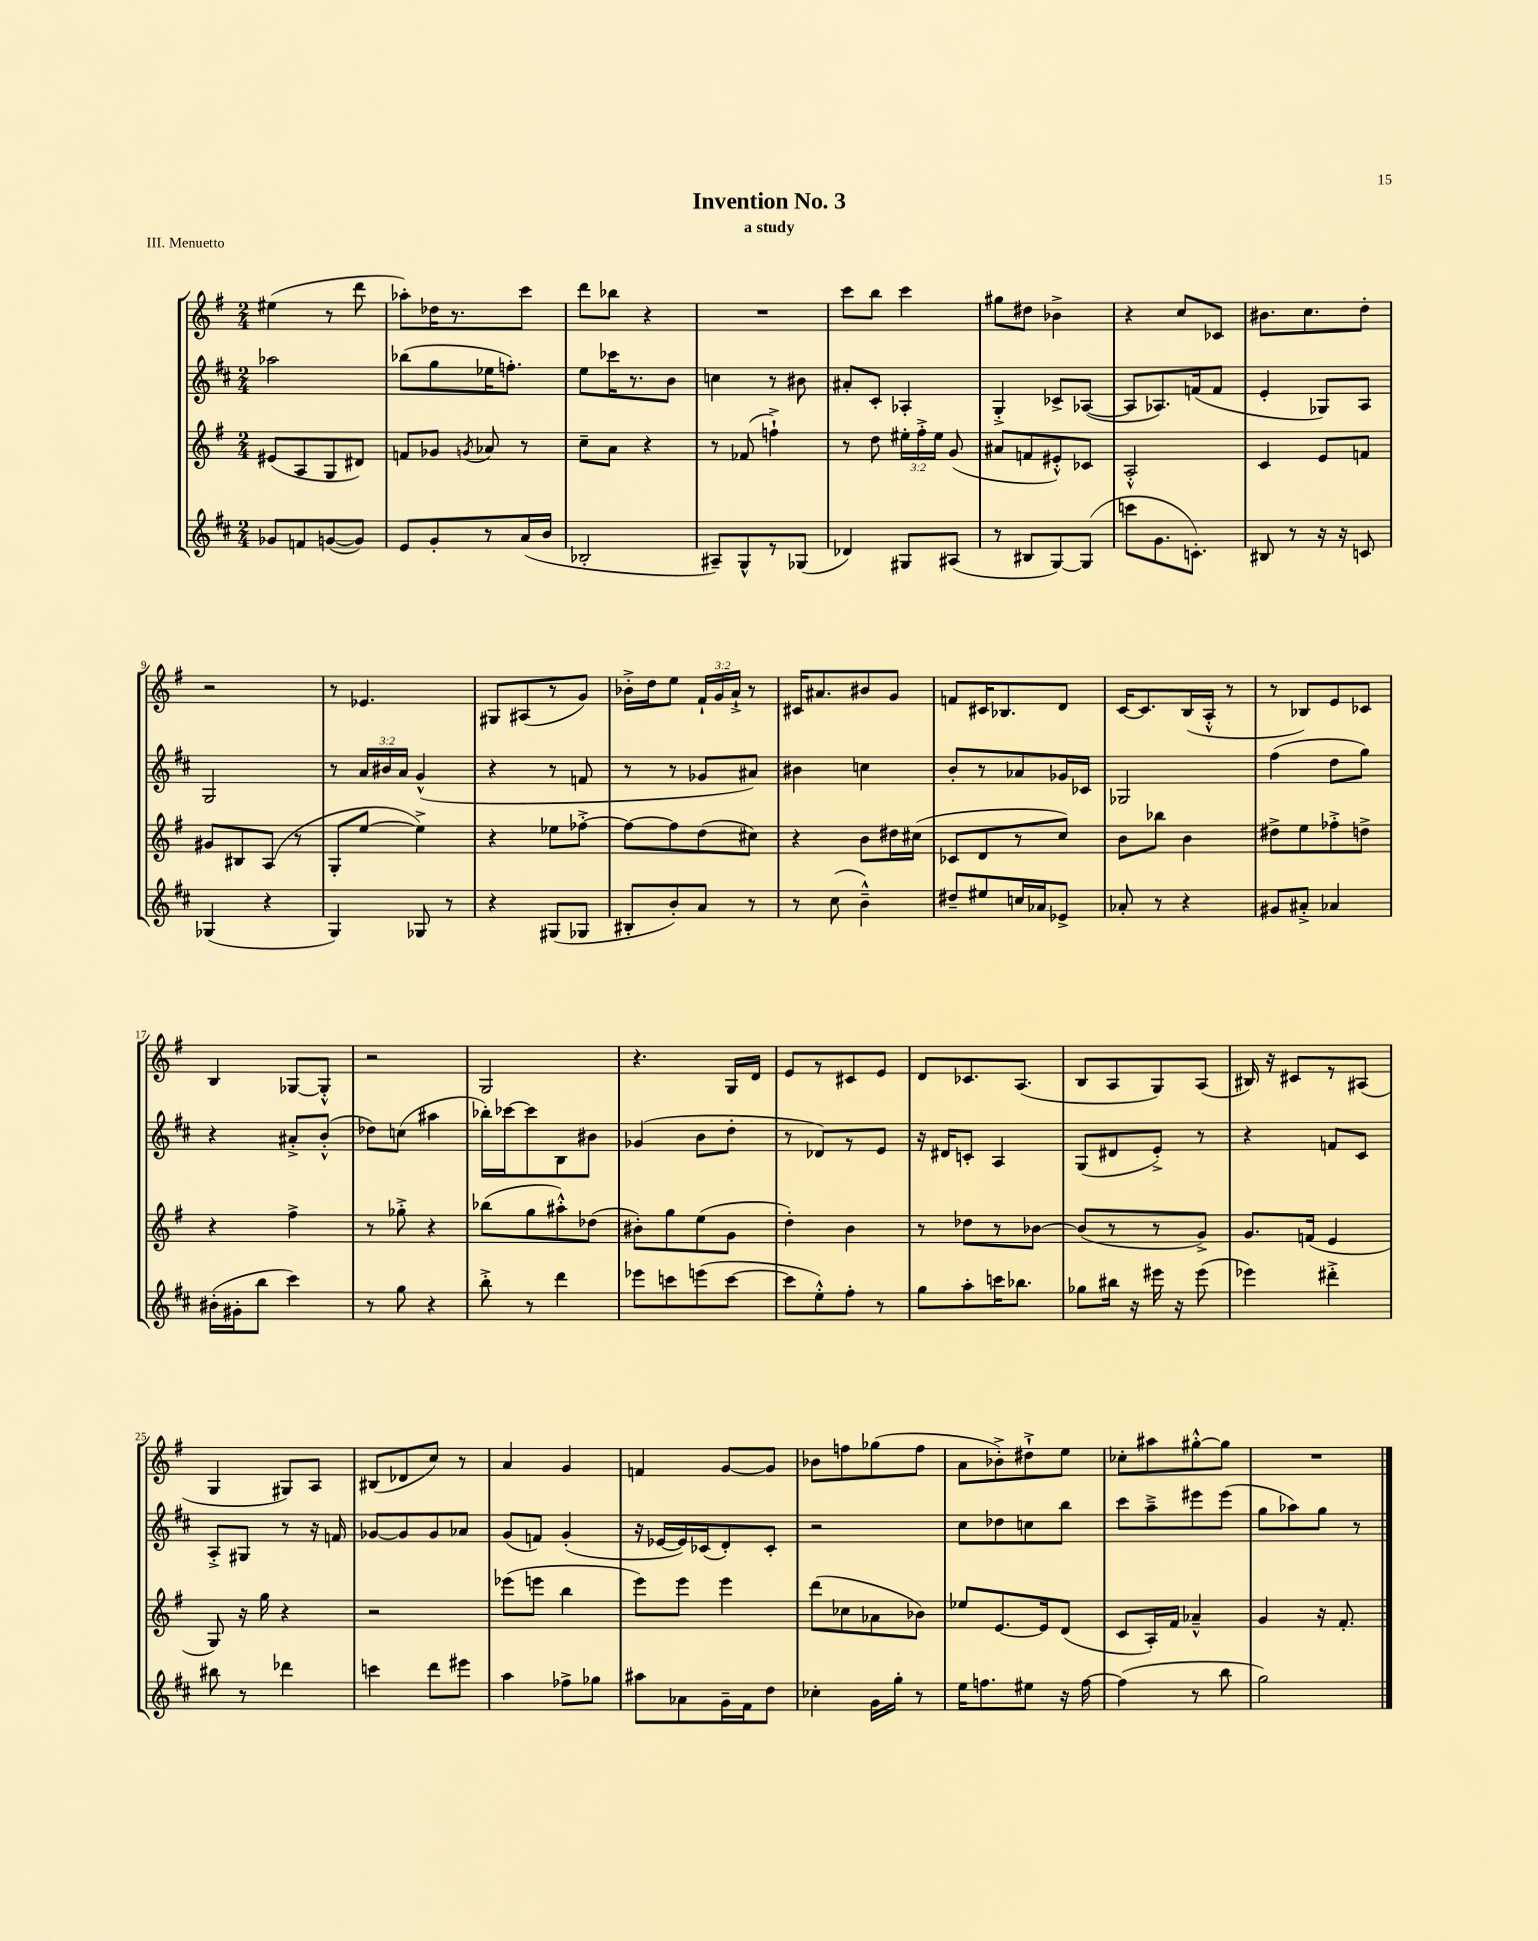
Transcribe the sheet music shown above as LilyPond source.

\header { title = "Invention No. 3" subtitle = "a study" piece = "III. Menuetto" }
<<
\new StaffGroup <<
\new Staff = "s0" {
    \clef treble \key g \major \numericTimeSignature \time 2/4 \override Staff.TupletNumber.text = #tuplet-number::calc-fraction-text
    \autoBeamOff eis''4( r8 d'''8 |
    aes''8[-.) des''16 r8. c'''8] |
    d'''8[ bes''8] r4 |
    R2 |
    c'''8[ b''8] c'''4 |
    gis''8[ dis''8] bes'4-> |
    r4 c''8[ ces'8] |
    bis'8.[ c''8. d''8]-. |
    r2 |
    r8 ees'4. |
    gis8[ ais8( r8 g'8]) |
    bes'16[-.-> d''16 e''8] \tuplet 3/2 { fis'16[-! g'16 a'16]-!-> } r8 |
    cis'16[ ais'8. bis'8 g'8] |
    f'8[ cis'16 bes8. d'8] |
    c'16[~ c'8. b16( a16]-.-^ r8 |
    r8 bes8[) e'8 ces'8] |
    b4 ges8[~ ges8]-.-^ |
    r2 |
    g2 |
    r4. g16[ d'16] |
    e'8[ r8 cis'8 e'8] |
    d'8[ ces'8. a8.]( |
    b8[ a8 g8) a8]( |
    bis16) r16 cis'8[ r8 ais8]( |
    g4 gis8[) a8] |
    bis8[( des'8 c''8]) r8 |
    a'4 g'4 |
    f'4 g'8[~ g'8] |
    bes'8[ f''8 ges''8( f''8] |
    a'8[ bes'8-.->) dis''8-!-> e''8] |
    ces''8[-. ais''8 gis''8~-.-^ gis''8] |
    R2 \bar "|." |
}
\new Staff = "s1" {
    \clef treble \key d \major \numericTimeSignature \time 2/4 \override Staff.TupletNumber.text = #tuplet-number::calc-fraction-text
    \autoBeamOff aes''2 |
    bes''8[( g''8 ees''16 f''8.]-.) |
    e''8[ ces'''16 r8. b'8] |
    c''4 r8 bis'8 |
    ais'8[-. cis'8]-. aes4-. |
    g4-.-> ces'8[-> aes8]~( |
    aes8[ aes8.) f'16( f'8] |
    e'4-. ges8[) a8] |
    g2 |
    r8 \tuplet 3/2 { a'16[ bis'16 a'16] } g'4-^( |
    r4 r8 f'8 |
    r8 r8 ges'8[ ais'8]) |
    bis'4 c''4 |
    b'8[-. r8 aes'8 ges'16 ces'16] |
    ges2 |
    fis''4( d''8[ g''8]) |
    r4 ais'8[-.-> b'8]-.-^( |
    des''8[) c''8]( ais''4 |
    bes''16[-.) ces'''16~ ces'''8 b8 bis'8] |
    ges'4( b'8[ d''8]-. |
    r8 des'8[) r8 e'8] |
    r16 dis'16[ c'8]-. a4 |
    g8[( dis'8 e'8]-.->) r8 |
    r4 f'8[ cis'8] |
    a8[-.-> gis8] r8 r16 f'16 |
    ges'8[~ ges'8 ges'8 aes'8] |
    g'8[( f'8]) g'4-.( |
    r16 ees'16[~ ees'16) ces'16( d'8-.) ces'8]-. |
    r2 |
    cis''8[ des''8 c''8 b''8] |
    cis'''8[ a''8---> eis'''8 eis'''8]( |
    g''8[ aes''8) g''8] r8 \bar "|." |
}
\new Staff = "s2" {
    \clef treble \key g \major \numericTimeSignature \time 2/4 \override Staff.TupletNumber.text = #tuplet-number::calc-fraction-text
    \autoBeamOff eis'8[( a8 g8 dis'8]) |
    f'8[ ges'8] \acciaccatura { g'8 } aes'8 r8 |
    c''8[-- a'8] r4 |
    r8 fes'8( f''4-!->) |
    r8 d''8 \tuplet 3/2 { eis''16[-. fis''16-.-> eis''16] } g'8( |
    ais'8[ f'8 eis'8-.-^) ces'8] |
    a2-.-^ |
    c'4 e'8[ f'8] |
    gis'8[ bis8 a8]( r8 |
    g8[-. e''8]~ e''4->) |
    r4 ees''8[ fes''8]~-.-> |
    fes''8[~ fes''8 d''8( cis''8]) |
    r4 b'8[ dis''16 cis''16]( |
    ces'8[ d'8 r8 c''8]) |
    b'8[ bes''8] b'4 |
    dis''8[-> e''8 fes''8-.-> d''8]-> |
    r4 fis''4-> |
    r8 ges''8-.-> r4 |
    bes''8[( g''8 ais''8-.-^) des''8]( |
    bis'8[-.) g''8 e''8( g'8] |
    d''4-.) b'4 |
    r8 des''8[ r8 bes'8]~ |
    bes'8[( r8 r8 g'8]->) |
    g'8.[ f'16]( e'4 |
    g8) r16 g''16 r4 |
    r2 |
    ees'''8[( e'''8] b''4 |
    e'''8[) e'''8] e'''4 |
    d'''8[( ces''8 aes'8 bes'8]) |
    ees''8[ e'8.~ e'16 d'8]( |
    c'8[ a16-.) fis'16] aes'4---^ |
    g'4 r16 fis'8.-. \bar "|." |
}
\new Staff = "s3" {
    \clef treble \key d \major \numericTimeSignature \time 2/4
    \autoBeamOff ges'8[ f'8 g'8~( g'8]) |
    e'8[ g'8-. r8 a'16( b'16] |
    bes2-. |
    ais8[--) g8-^ r8 ges8]( |
    des'4) gis8[ ais8]( |
    r8 bis8[ g8~) g8]( |
    c'''8[ g'8. c'8.]-.) |
    bis8 r8 r16 r16 c'8 |
    ges4( r4 |
    g4) ges8 r8 |
    r4 gis8[( ges8] |
    bis8[-. b'8-.) a'8] r8 |
    r8 cis''8( b'4---^) |
    dis''8[-- eis''8 c''16 aes'16 ees'8]-> |
    aes'8-. r8 r4 |
    gis'8[ ais'8]-.-> aes'4 |
    bis'16[-.( gis'16-. b''8] cis'''4) |
    r8 g''8 r4 |
    b''8-.-> r8 d'''4 |
    ees'''8[ c'''8 e'''8( c'''8]~ |
    c'''8[ e''8-.-^) fis''8]-. r8 |
    g''8[ a''8-. c'''16 bes''8.] |
    ges''8[ bis''16] r16 eis'''16 r16 eis'''8( |
    ees'''4) dis'''4-.-> |
    bis''8 r8 des'''4 |
    c'''4 d'''8[ eis'''8] |
    a''4 fes''8[-> ges''8] |
    ais''8[ aes'8 g'16-- fis'16 d''8] |
    ces''4-. g'16[ g''16]-. r8 |
    e''16[ f''8. eis''8] r16 f''16~ |
    f''4( r8 b''8 |
    g''2) \bar "|." |
}
>>
>>
